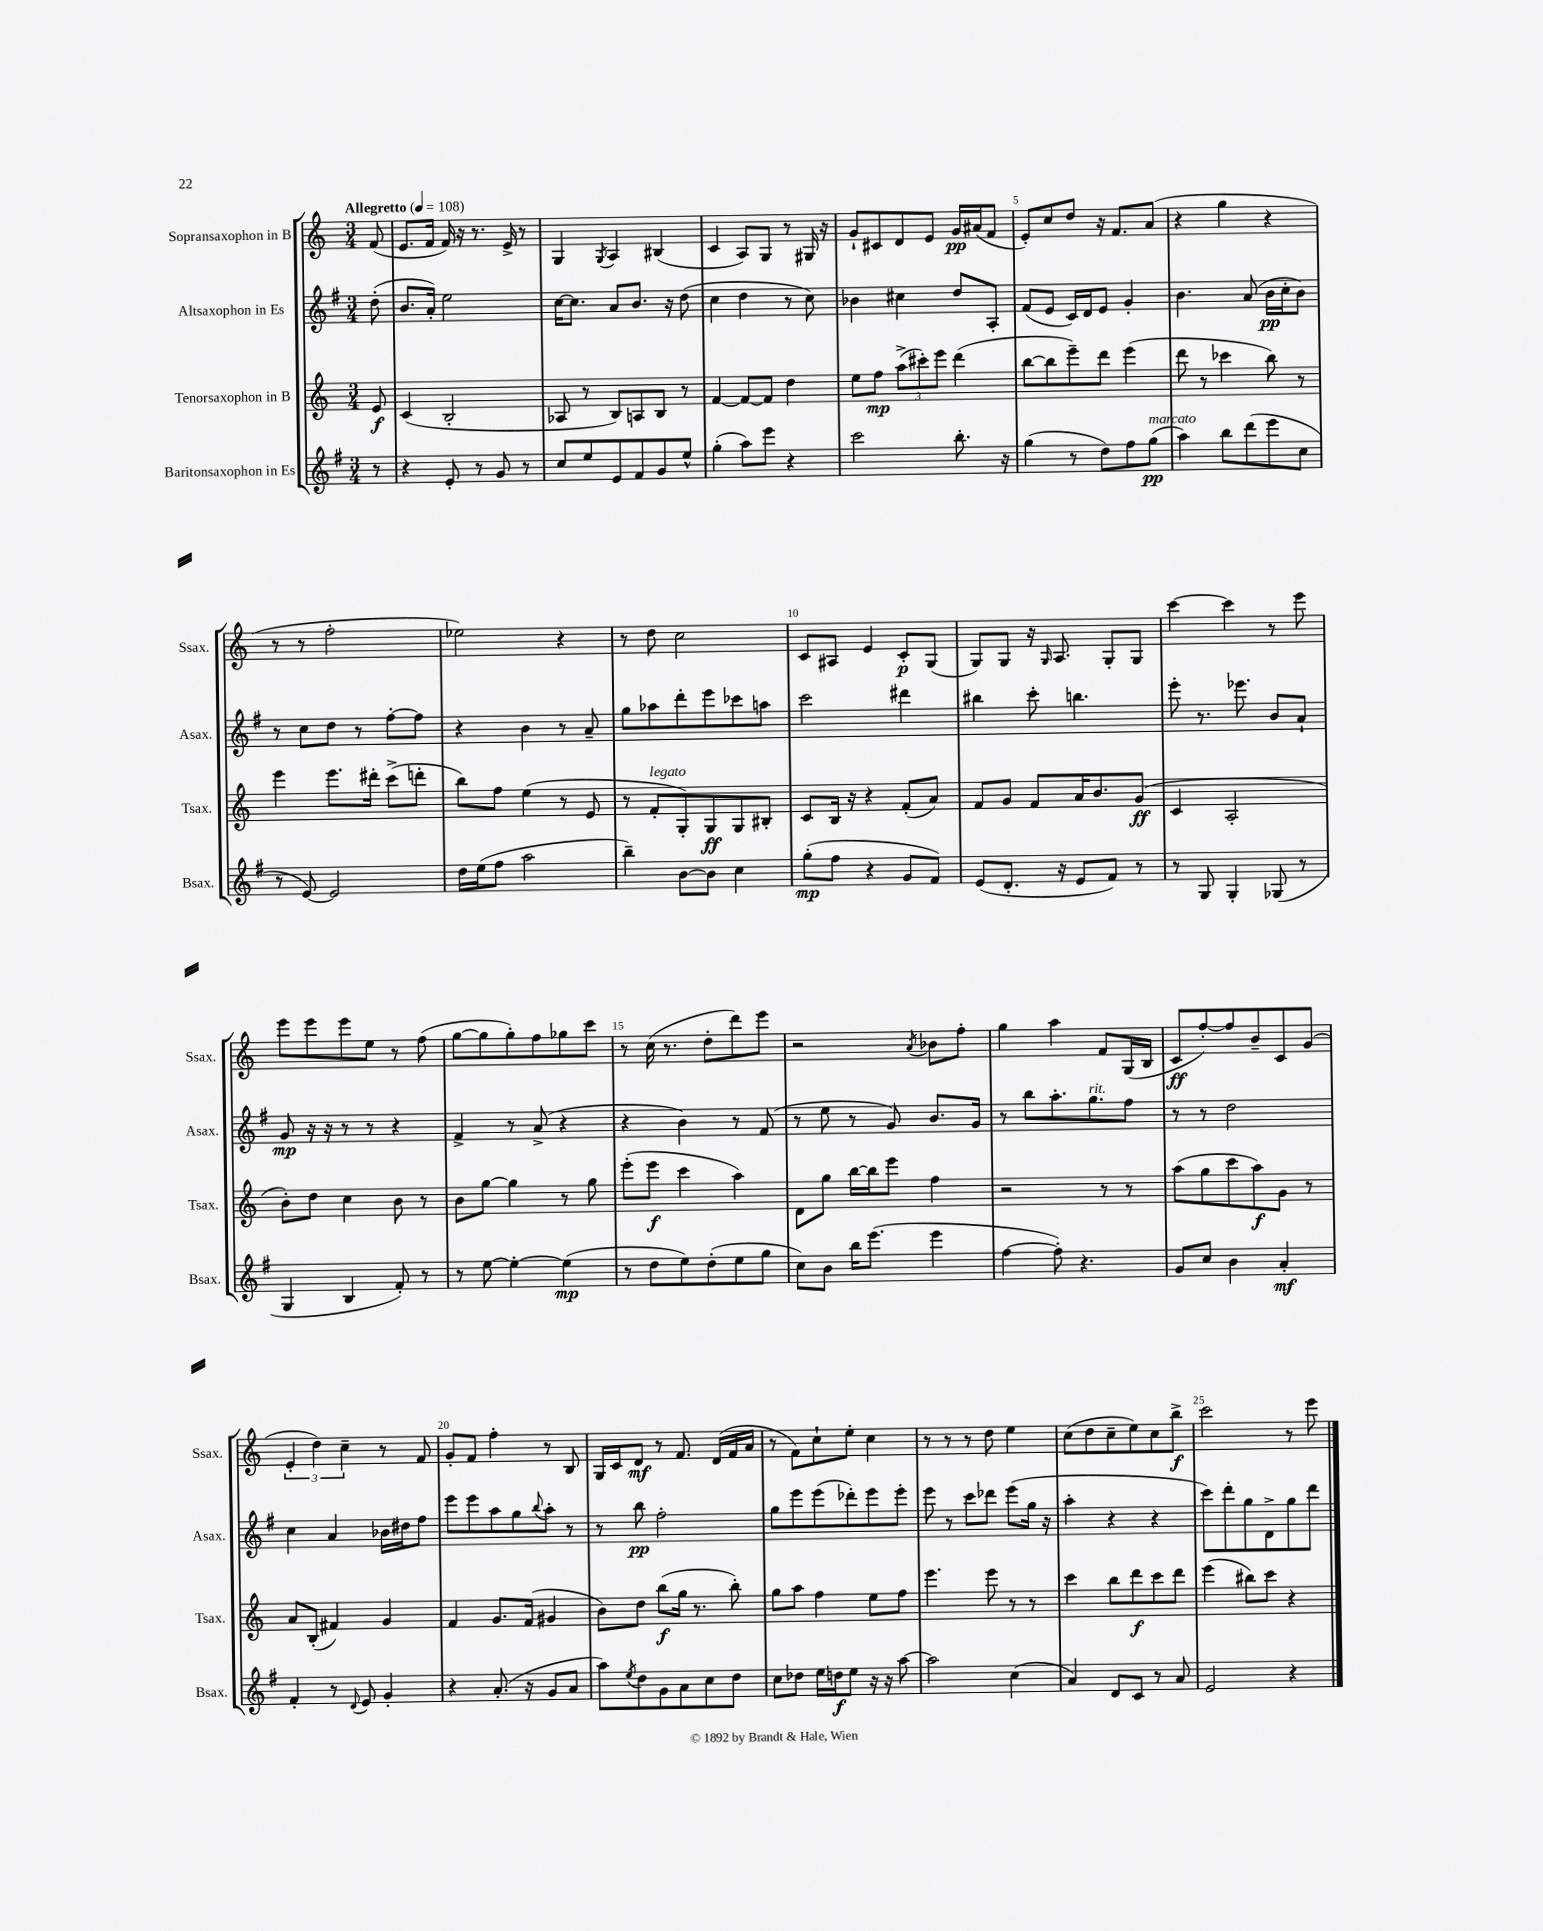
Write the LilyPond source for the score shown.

<<
\new StaffGroup <<
\new Staff = "s0" \with { instrumentName = "Sopransaxophon in B" shortInstrumentName = "Ssax." } {
    \clef treble \key c \major \numericTimeSignature \time 3/4 \partial 8 \tempo "Allegretto" 4 = 108
    f'8( |
    e'8. f'16 f'16) r16 r8. e'16-> r8 |
    g4 \acciaccatura { g8 } a4 bis4( |
    c'4 a8) g8 r8 gis16 r16 |
    g'8-! cis'8 d'8 e'8 g'16\pp ais'16( f'8 |
    e'8-.) c''8 d''8 r16 f'8. a'8( |
    r4 g''4 r4 |
    r8 r8 f''2-. |
    ees''2) r4 |
    r8 d''8 c''2 |
    c'8 ais8 e'4 c'8-.\p g8( |
    g8) g8 r16 \grace { g16 } a8. g8-. g8 |
    c'''4~ c'''4 r8 e'''8 |
    e'''8 e'''8 e'''8 e''8 r8 f''8( |
    g''8~ g''8 g''8-.) f''8 ges''8 c'''8 |
    r8 c''16( r8. d''8-. d'''8) e'''8 |
    r2 \acciaccatura { a'8 } bes'8 f''8-. |
    g''4 a''4 f'8 g16( b16 |
    c'8\ff f''8~-.) f''8 b'8-- c'8 g'8( |
    \tuplet 3/2 { e'4-. d''4) c''4-- } r8 f'8 |
    g'8-. f'8 f''4-. r8 b8 |
    g16 c'16 d'8\mf r8 f'8. d'16( f'16 a'16 |
    r8 f'8) c''8-! e''8-. c''4 |
    r8 r8 r8 d''8 e''4 |
    c''8( d''8 c''8-- e''8) c''8 b''8->\f |
    c'''2 r8 e'''8 \bar "|." |
}
\new Staff = "s1" \with { instrumentName = "Altsaxophon in Es" shortInstrumentName = "Asax." } {
    \clef treble \key g \major \numericTimeSignature \time 3/4 \partial 8
    d''8-.( |
    b'8. a'16-.) e''2 |
    c''16~ c''8. a'8 b'8. r16 d''8( |
    c''4 d''4 r8 c''8) |
    bes'4 cis''4 d''8 a8-. |
    fis'8( e'8 c'16) d'16 e'8 g'4-. |
    b'4. a'8( b'16\pp c''16-. b'8) |
    r8 c''8 d''8 r8 fis''8~-. fis''8 |
    r4 b'4 r8 a'8-- |
    g''8 aes''8 d'''8-. e'''8 ces'''8 a''8 |
    c'''2 dis'''4 |
    bis''4 c'''8-. b''4. |
    e'''8-. r8. ees'''8. b'8 a'8-! |
    g'8\mp r16 r16 r8 r8 r4 |
    fis'4-> r8 a'8->( r4 |
    r4 b'4) r8 fis'8( |
    r8 e''8 r8 g'8) b'8. g'16 |
    r8 b''8 a''8.-. g''8.^\markup { \italic "rit." } fis''8 |
    r8 r8 d''2 |
    c''4 a'4 bes'16 dis''16 fis''8 |
    e'''8 e'''8 a''8 g''8 \appoggiatura { b''8 } a''8-. r8 |
    r8 b''8\pp fis''2-. |
    g''8 e'''8 e'''8( des'''8-.) e'''8 e'''8-. |
    e'''8 r8 c'''8 des'''8 e'''8( g''16 r16 |
    a''4-. r4 r4 |
    c'''8) d'''8-. g''8 d'8-> g''8 d'''8 \bar "|." |
}
\new Staff = "s2" \with { instrumentName = "Tenorsaxophon in B" shortInstrumentName = "Tsax." } {
    \clef treble \key c \major \numericTimeSignature \time 3/4 \partial 8
    e'8\f |
    c'4( b2-. |
    aes8 r8 b8) a8 b8 r8 |
    f'4~ f'8~ f'8 d''4 |
    e''8 f''8\mp \tuplet 3/2 { a''8->( cis'''8-.) e'''8 } d'''4( |
    b''8~ b''8 e'''8--) d'''8 e'''4( |
    d'''8 r8 ces'''4 b''8) r8 |
    e'''4 e'''8. dis'''16-. c'''8->( d'''8-. |
    b''8) f''8 e''4( r8 e'8 |
    r8 f'8-.^\markup { \italic "legato" } g8-.) g8\ff g8 bis8-. |
    c'8 b16 r16 r4 f'8-.( a'8) |
    f'8 g'8 f'8 a'16 b'8. g'8\ff( |
    c'4 a2-. |
    b'8-.) d''8 c''4 b'8 r8 |
    b'8 g''8~ g''4 r8 g''8 |
    e'''8-.( e'''8\f c'''4 a''4) |
    d'8 g''8 b''16~ b''16 e'''8 f''4 |
    r2 r8 r8 |
    a''8( g''8 c'''8 a''8\f) g'8 r8 |
    a'8 b8-.( fis'4) g'4 |
    f'4 g'8. f'16( gis'4 |
    b'8) d''8 b''8\f( g''16 r8. b''8-.) |
    g''8 a''8 f''4 e''8 f''8 |
    e'''4. e'''8 r8 r8 |
    c'''4 b''8 d'''8\f c'''8 d'''8 |
    e'''4( bis''8) c'''8 r4 \bar "|." |
}
\new Staff = "s3" \with { instrumentName = "Baritonsaxophon in Es" shortInstrumentName = "Bsax." } {
    \clef treble \key g \major \numericTimeSignature \time 3/4 \partial 8
    r8 |
    r4 e'8-. r8 g'8 r8 |
    c''8 e''8 e'8 fis'8 g'8 e''8-^ |
    g''4-.( a''8) e'''8 r4 |
    c'''2 b''8.-. r16 |
    g''4( r8 d''8) fis''8 g''8\pp^\markup { \italic "marcato" }( |
    a''4) b''8 d'''8( e'''8 c''8 |
    r8 e'8~) e'2 |
    d''16 e''16( fis''8 a''2 |
    b''4--) b'8~ b'8 c''4 |
    g''8-.\mp( fis''8 r4 g'8 fis'8) |
    e'8( d'8.-. r16 e'8 fis'8) r8 |
    r8 g8 g4-. ges8( r8 |
    g4 b4 fis'8-.) r8 |
    r8 e''8~ e''4~-. e''4\mp( |
    r8 d''8 e''8) d''8-.( e''8 g''8 |
    c''8) b'8 b''16 e'''8.( e'''4 |
    fis''4~ fis''8-.) r4. |
    g'8 c''8 b'4 a'4-.\mf |
    fis'4-. r8 \appoggiatura { d'8 } e'8 g'4-. |
    r4 a'8.-.( r16 g'8 a'8 |
    a''8) \acciaccatura { e''8 } d''8 g'8 a'8 c''8 d''8 |
    c''8 des''8 e''16 d''16\f e''8 r16 r16 a''8~ |
    a''2 c''4( |
    a'4) d'8 c'8 r8 a'8 |
    e'2 r4 \bar "|." |
}
>>
>>
\layout { \context { \Score \override BarNumber.break-visibility = ##(#f #t #t) barNumberVisibility = #(every-nth-bar-number-visible 5) } }
